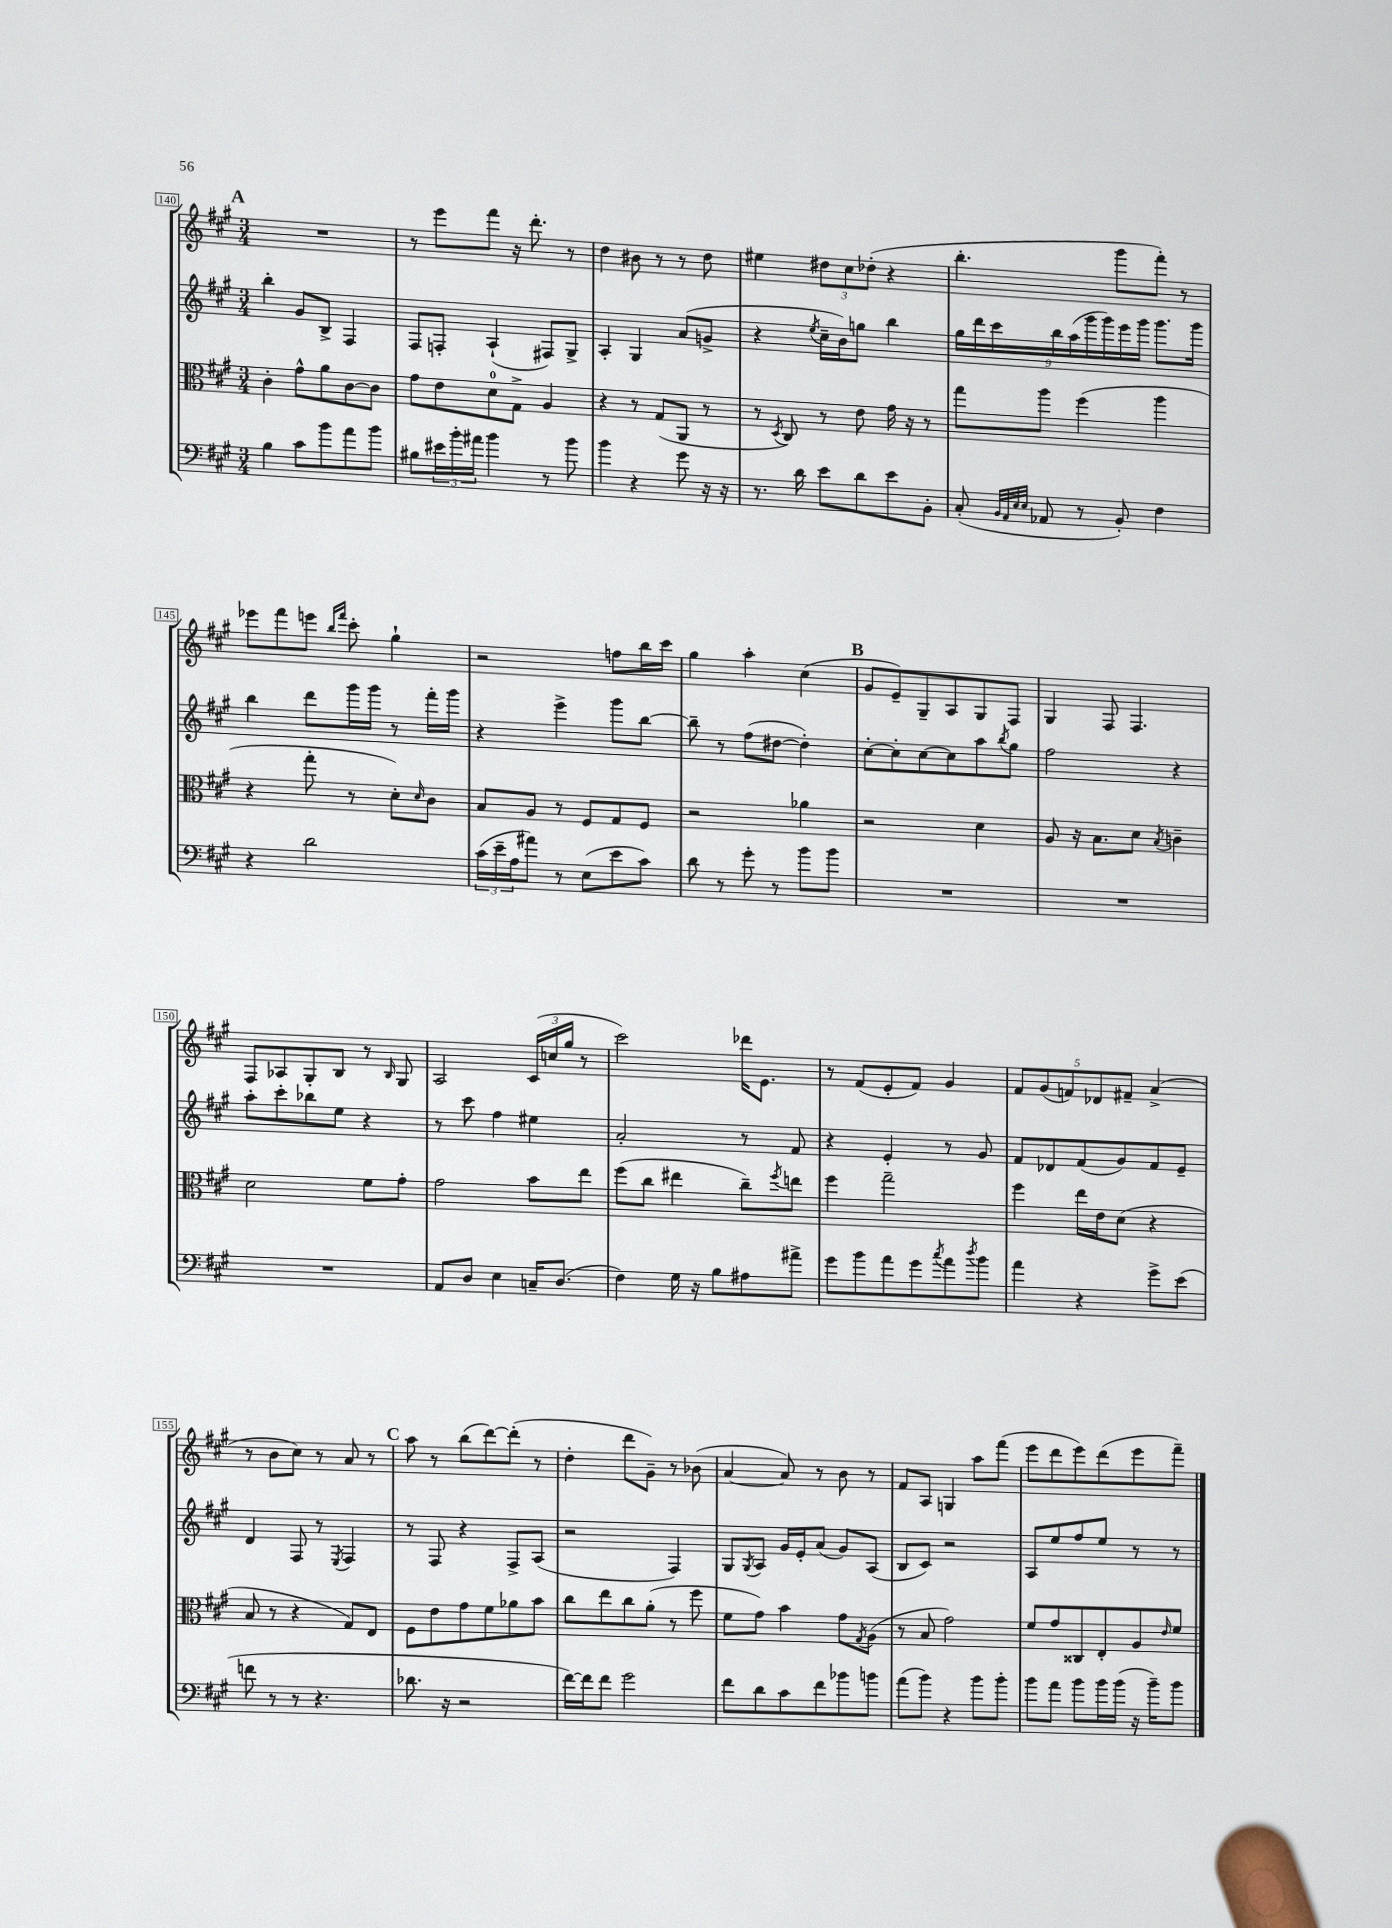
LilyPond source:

<<
\new StaffGroup <<
\new Staff = "s0" {
    \clef treble \key a \major \numericTimeSignature \time 3/4
    \mark \markup { \bold "A" } R2. |
    r8 e'''8 fis'''8 r16 d'''8.-. r8 |
    d''4 bis'8 r8 r8 d''8 |
    eis''4 \tuplet 3/2 { dis''8 cis''8 des''8-.( } r4 |
    b''4.-. gis'''8 fis'''8-.) r8 |
    ees'''8 fis'''8 e'''8 \grace { b''16 fis'''16 } cis'''8-. gis''4-! |
    r2 f''8 b''16 cis'''16 |
    gis''4 a''4-. cis''4( |
    \mark \markup { \bold "B" } gis'8 e'8--) gis8-- a8 gis8 fis8 |
    gis4 fis8 fis4. |
    fis8 aes8 gis8-. b8 r8 \grace { b16 } gis8 |
    a2 \tuplet 3/2 { cis'16( c''16 gis''16 } r8 |
    cis'''2) des'''16 e'8. |
    r8 fis'8( e'8-. fis'8) gis'4 |
    \tuplet 5/4 { fis'8 gis'8( f'8) des'8 fis'8-- } a'4->( |
    r8 b'8 cis''8) r8 a'8 r8 |
    \mark \markup { \bold "C" } a''8 r8 b''8( d'''8~) d'''8-.( r8 |
    d''4-. d'''8 gis'8--) r8 bes'8( |
    a'4~ a'8) r8 b'8 r8 |
    fis'8 a8 g4 a''8 fis'''8( |
    e'''8 d'''8 e'''8) d'''8( e'''8 fis'''8--) \bar "|." |
}
\new Staff = "s1" {
    \clef treble \key a \major \numericTimeSignature \time 3/4
    \mark \markup { \bold "A" } b''4-. gis'8 b8-> fis4 |
    fis8 f8-. a4-!( fis8) gis8-> |
    a4-. gis4 a'8( g'8-> |
    r4 \acciaccatura { e''8 } cis''16-- b'16) g''8 b''4 |
    \tuplet 9/8 { gis''16 d'''16 cis'''16 b''16 a''16( gis'''16 gis'''16) e'''16 gis'''16 } gis'''8. gis'''16 |
    b''4 d'''8 gis'''16 gis'''16 r8 fis'''16-. gis'''16 |
    r4 e'''4-> gis'''8 b''8~ |
    b''8-- r8 fis''8( dis''8~ dis''4-.) |
    \mark \markup { \bold "B" } cis''8~-. cis''8-. cis''8~ cis''8 a''8 \acciaccatura { b''8 } gis''8 |
    fis''2 r4 |
    a''8-. cis'''8-. bes''8 e''8 r4 |
    r8 cis'''8 fis''4 eis''4 |
    a'2-. r8 fis'8 |
    r4 e'4-. r8 gis'8 |
    fis'8 des'8 fis'8( gis'8) fis'8 e'8-- |
    d'4 fis8 r8 \acciaccatura { e8 } fis4 |
    \mark \markup { \bold "C" } r8 fis8 r4 fis8-> a8( |
    r2 fis4) |
    gis8 \acciaccatura { gis8 } a8 gis'16 e'16-. a'8( gis'8) a8( |
    b8 cis'8) r2 |
    a8 e''8 fis''8 e''8 r8 r8 \bar "|." |
}
\new Staff = "s2" {
    \clef alto \key a \major \numericTimeSignature \time 3/4
    \mark \markup { \bold "A" } cis'4-. gis'8-^ a'8 cis'8~ cis'8 |
    gis'8 e'8 d'8-0 gis8-> a4 |
    r4 r8 gis8( a,8 r8 |
    r8 \acciaccatura { d8 } cis8) r8 e'8 gis'16 r16 r8 |
    gis''8 a''8 fis''4( a''4 |
    r4 gis''8-. r8 d'8-.) \grace { d'16 } cis'8 |
    b8 a8 r8 fis8 gis8 fis8 |
    r2 aes'4 |
    \mark \markup { \bold "B" } r2 d'4 |
    a8 r16 b8. d'8 \acciaccatura { b8 } c'4-- |
    d'2 fis'8 gis'8-. |
    gis'2 b'8 e''8 |
    fis''8( cis''8 eis''4 cis''8--) \acciaccatura { fis''8 } e''8 |
    fis''4 gis''2-- |
    fis''4 e''16 e'16 d'8( r4 |
    b8 r8 r4 gis8) e8 |
    \mark \markup { \bold "C" } fis8 e'8 gis'8 fis'8 aes'8 b'8 |
    cis''8 e''8 cis''8 a'8-.( r8 fis''8 |
    fis'8 gis'8) b'4 gis'8 \acciaccatura { gis8 } a8( |
    r8 b8 gis'2) |
    fis'8 gis'8 cisis8 e8-. a8 \grace { e'16 } fis'8 \bar "|." |
}
\new Staff = "s3" {
    \clef bass \key a \major \numericTimeSignature \time 3/4
    \mark \markup { \bold "A" } b4 cis'8 b'8 a'8 b'8 |
    bis8 \tuplet 3/2 { eis'16 b'16-. ais'16 } b'4 r8 b'8 |
    b'4 r4 gis'8 r16 r16 |
    r8. d'16 e'8 d'8 e'8 b,8-. |
    cis8-.( \grace { b,32 a,32 e32 e32 } aes,8 r8 b,8-.) fis4 |
    r4 d'2 |
    \tuplet 3/2 { cis'16( e'16-- a16 } ais'8) r8 e8( e'8 cis'8) |
    d'8 r8 gis'8-. r8 b'8 b'8 |
    \mark \markup { \bold "B" } R2. |
    R2. |
    R2. |
    a,8 d8 e4 c16-- d8.( |
    fis4) gis16 r16 b8 ais8 ais'8-> |
    gis'8 b'8 a'8 gis'8 \acciaccatura { cis''8 } a'8 \acciaccatura { d''8 } b'8 |
    a'4 r4 gis'8-> e'8( |
    f'8 r8 r8 r4. |
    \mark \markup { \bold "C" } des'8. r16 r2 |
    fis'16~) fis'16 fis'8 gis'2 |
    fis'8 d'8 cis'8 fis'8 bes'8 b'8 |
    a'8( b'8) r4 b'8 b'8-. |
    b'8 a'8 b'8 b'16 b'16( r16 b'16--) b'8 \bar "|." |
}
>>
>>
\layout { \context { \Score currentBarNumber = #140 \override BarNumber.stencil = #(make-stencil-boxer 0.1 0.3 ly:text-interface::print) } }
